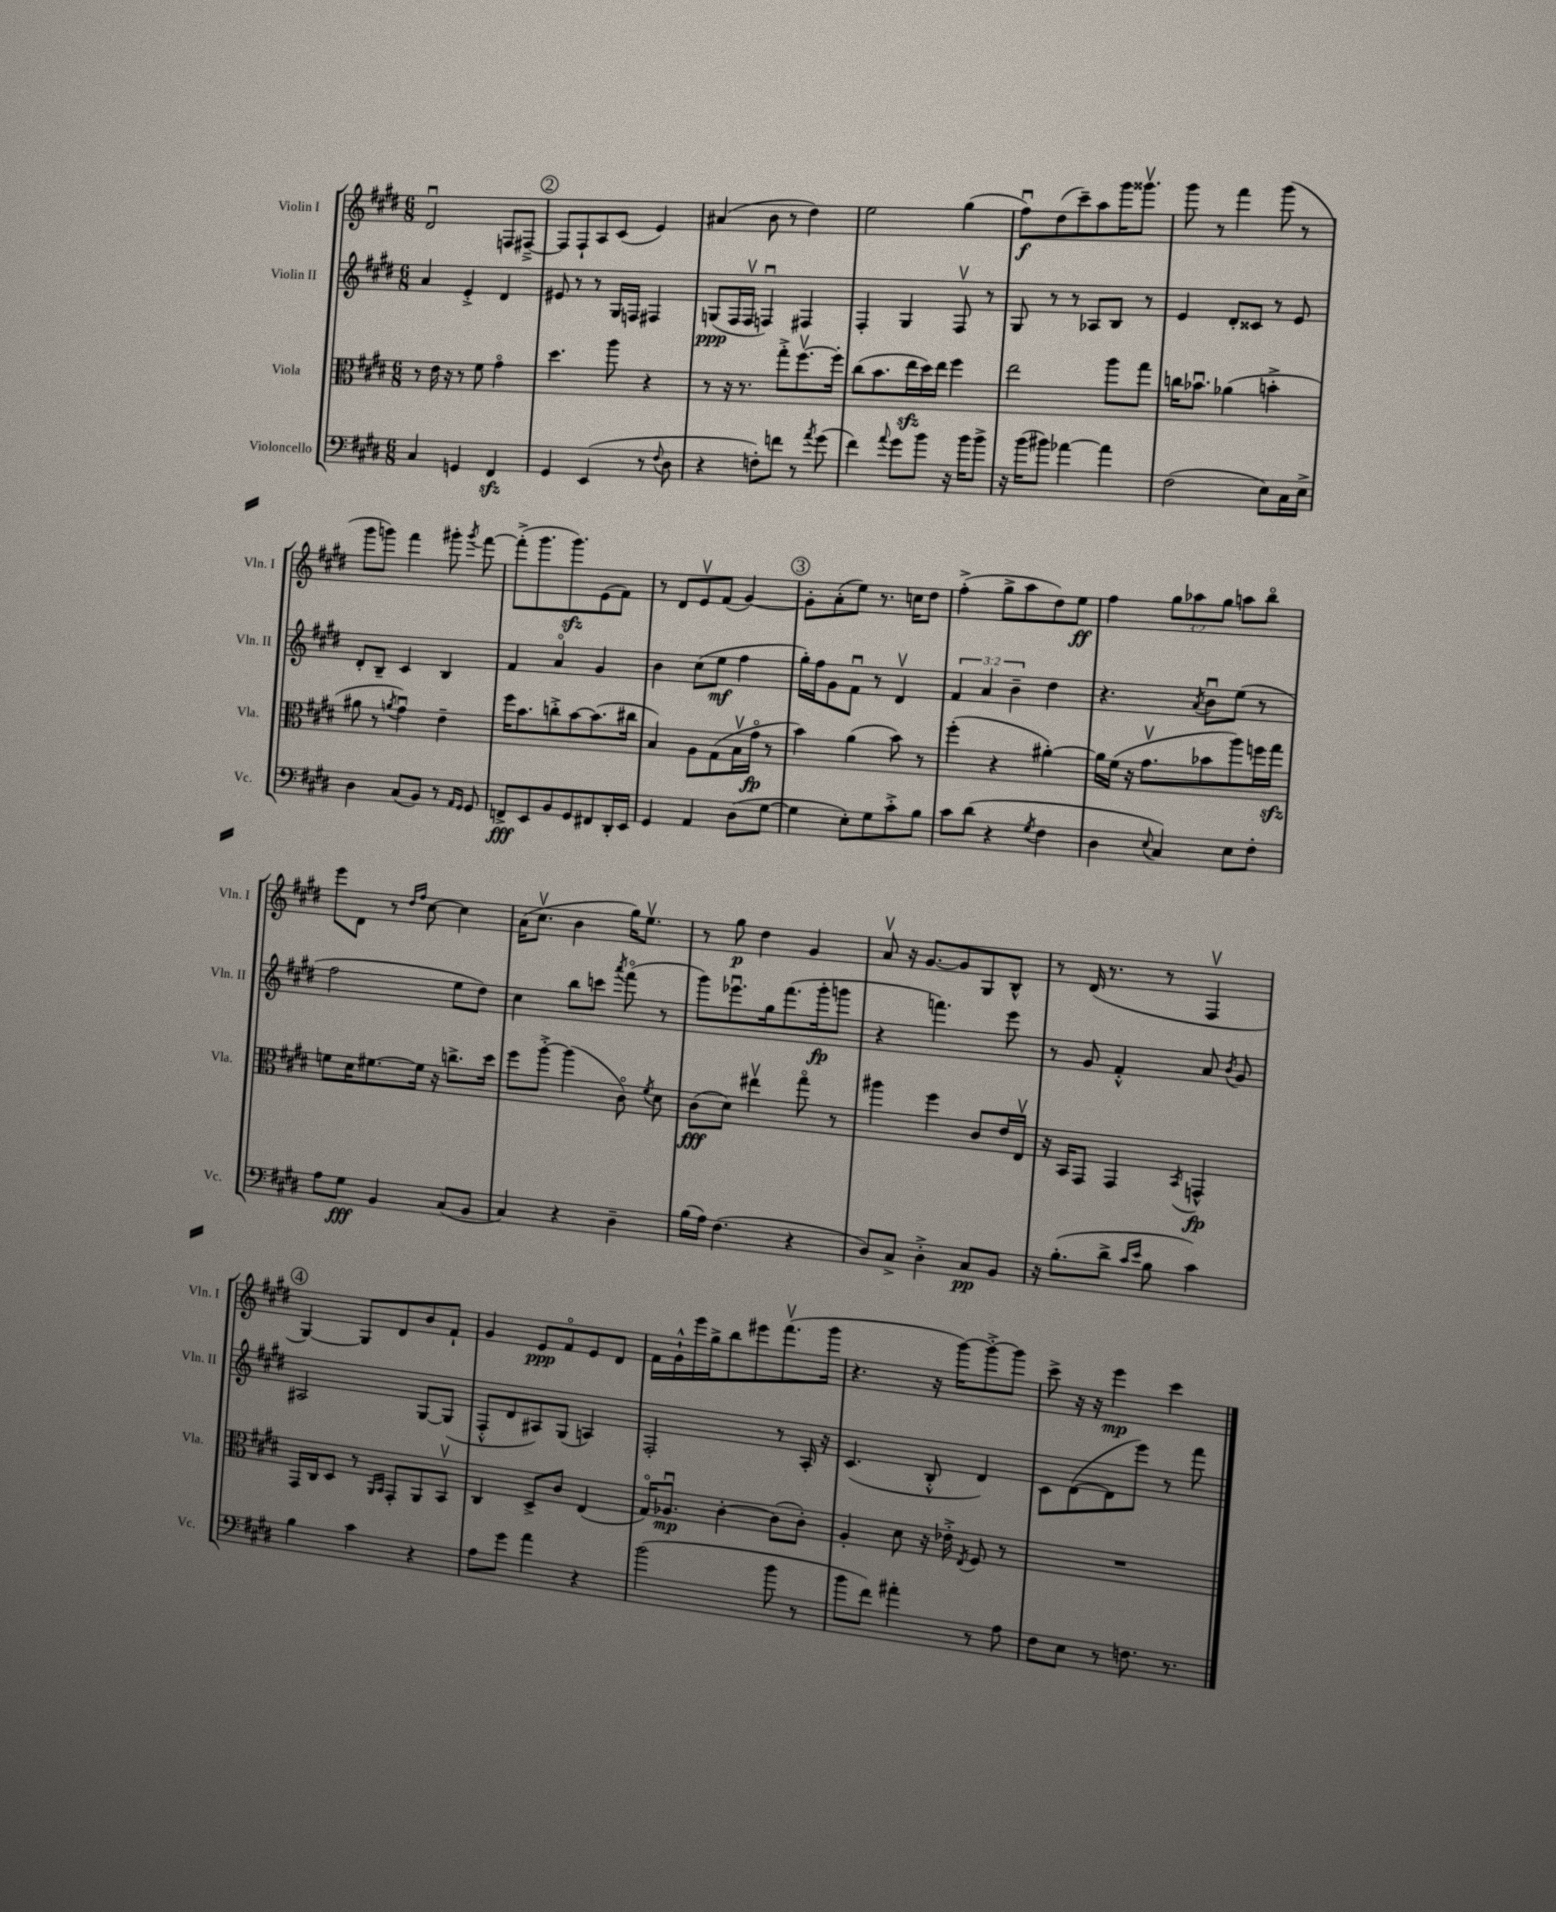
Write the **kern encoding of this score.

**kern	**kern	**kern	**kern
*staff4	*staff3	*staff2	*staff1
*clefF4	*clefC3	*clefG2	*clefG2
*k[f#c#g#d#]	*k[f#c#g#d#]	*k[f#c#g#d#]	*k[f#c#g#d#]
*M6/8	*M6/8	*M6/8	*M6/8
4C#	8r	4a	2d#u
.	16e	.	.
.	16r	.	.
4GG	8r	4e'^	.
.	8f#	.	.
4FF#	4g#o	4d#	8F
.	.	.	[8F#~^
=	=	=	=
4GG#	4.dd#	8e#	8F#]
.	.	8r	8F#`
(4EE	.	8r	8A
.	8aa	16G#	(8c#
.	.	16F	.
8r	4r	4F#	4e)
8qqF#	.	.	.
8D#	.	.	.
=	=	=	=
4r	8r	(8G	(4a#
.	16r	16F#	.
.	8.r	16F#v	.
8F')	.	4Fu)	8b
8f	8gg#'^	.	8r
8r	[8.ff#v	4F#	4dd#)
8qa	.	.	.
(8g#	.	.	.
.	16ff#']	.	.
=	=	=	=
4f#)	(8cc#	4F#'	2ee
.	8.b	.	.
8qqa	.	.	.
8g#	.	4G#	.
.	16ee	.	.
8b	16dd#)	.	.
.	16ee	.	.
16r	4ff#	8F#v	(4gg#
16b	.	.	.
8b^	.	8r	.
=	=	=	=
16r	2ee	8G#	8ff#u)
(16b	.	.	.
8b#)	.	8r	(8dd#
[4a-	.	8r	8ccc#~)
.	.	8A-	8aa
4a-]	8aa	8B	16ggg#
.	.	.	8.ggg##v
.	8gg#	8r	.
=	=	=	=
(2F#	16cc	4e	8ggg#
.	8.b-u	.	.
.	.	.	8r
.	(4a-	8d#'	4fff#
.	.	8c##	.
8E)	4b'^	8r	(8ggg#
16C#	.	8e	8r
16E^	.	.	.
=	=	=	=
4D#	8a#	8d#'	8ggg#
.	8r	8B~	8ggg)
.	8qa	.	.
(8C#	4g#u)	4c#	4fff#
8BB)	.	.	.
8r	4e~	4B	8ggg#'
16qqAA	.	.	.
16qqGG#	.	.	8qggg#
8GG#	.	.	[8fff#
=	=	=	=
8FF^	16ff#	4f#	(8fff#'^]
.	8.b	.	.
8EE	.	.	8.ggg#
8BB	8cc'^	4ao	.
.	.	.	8.ggg#)
8GG#	[8b	.	.
8FF#	(8.b]	4g#	(8e
16DD#'	.	.	8f#)
16EE	16cc#	.	.
=	=	=	=
4GG#	4B)	4b	8r
.	.	.	8d#
4AA	8A	(8cc#	8ev
.	(8G#	8ee	(8f#
(8D#	16Bv	4ff#	[4g#)
.	16g#o	.	.
[8G#	8r	.	.
=	=	=	=
4G#]	4b)	16gg#')	8g#']
.	.	16ff#	.
.	.	8g#	(8a'
8E')	(4a	8f#u	8ee)
8G#	.	8r	8.r
8c#'^	8b)	4d#v	.
.	.	.	16cc
8B	8r	.	8dd#
=	=	=	=
8c#	(4ff#'	6f#	(4ff#'^
(8d#	.	.	.
.	.	6a	.
4r	4r	.	8gg#^
.	.	6b~	.
.	.	.	8aa
8qG#	.	.	.
4F#	[4a#')	4dd#	8dd#)
.	.	.	8ee
=	=	=	=
4D#	16a#]	4.r	4ff#
.	(16f#	.	.
.	16r	.	.
.	8.g#v	.	.
8qqE	.	.	.
4C#)	.	.	12gg#
.	.	.	12aa-
.	.	8qa	.
.	8b-	8bu	.
.	.	.	12gg#
8E	8aa)	(8ee	8aa
8F#'	16ff	8r	8bbo
.	16gg#	.	.
=	=	=	=
8A	8f	2ff#	8eee
8G#	16d#	.	8d#
.	[8.f#	.	.
4BB	.	.	8r
.	.	.	16qqdd#
.	.	.	16qqff#
.	16f#]	.	[8cc#
.	16r	.	.
(8C#	8.cc^	8ee	4cc#]
8BB	.	8dd#)	.
.	16dd#	.	.
=	=	=	=
4C#)	8ff#	4cc#	(16a
.	.	.	8.cc#v
.	[8aa'^	.	.
4r	(4aa]	8bb	4b
.	.	8ccc	.
.	.	8qaaa	.
4D#~	8c#o)	(8fff#o	16gg#)
.	.	.	8.eev
.	8qf#	.	.
.	8d#	8r	.
=	=	=	=
(16B	(8c#	8ggg#)	8r
16A)	.	.	.
(4.F#	8d#)	8.eee-u	8gg#
.	4ee#v	.	4dd#
.	.	16gg#	.
.	.	(8.fff#	.
4r	8gg#o	.	4g#
.	.	16ggg#'	.
.	8r	8ggg	.
=	=	=	=
8D#)	4aa#	4r	8av
8C#^	.	.	16r
.	.	.	[8.g#
4D#'^	4ff#	4.fff)	.
.	.	.	8g#]
8C#	8c#	.	8G#
8BB	16e	8eee	8B^^
.	16Ev	.	.
=	=	=	=
16r	16r	8r	8r
(8.B'	16BB	.	.
.	8GG#	8g#	(16d#
.	.	.	8.r
8d#^	4GG#	4f#'^^	.
16qqc#	.	.	.
16qqe	.	.	.
8B	.	.	8r
.	8qBB	.	.
4c#)	4GG^^	8a	4F#v
.	.	8qb	.
.	.	8g#	.
=	=	=	=
4B	16GG#	2A#	[4G#)
.	16C#	.	.
.	8D#	.	.
4c#	8r	.	8G#]
.	16qqAA	.	.
.	16qqBB	.	.
.	8GG#'	.	8d#
4r	8AA	[8G#	8b
.	8BBv	(8G#]	8f#`
=	=	=	=
8A	4C#	8F#'^^	4g#
8g#	.	8d#	.
4a	8D#^	8A#)	8e
.	8c#	(8G#	8f#o
4r	(4E	4A)	8e
.	.	.	8d#
=	=	=	=
(2b	16G#o)	2F#'	16f#
.	8.A-u	.	16g#`^^
.	.	.	16eee
.	.	.	16gg#^
.	[4c#'	.	8bb
.	.	.	8eee#
8b	(8c#]	8r	(8.fff#v
8r	8c#')	16A'	.
.	.	16r	16ggg#
=	=	=	=
8b	4A'	(4.c#	4.r
8f#)	.	.	.
4a#'	8d#	.	.
.	16r	8B'^^	16r
.	16e-'^	.	[16ggg#)
.	8qE	.	.
8r	8F#	4d#)	8ggg#'^_
8A	8r	.	8ggg#]
=	=	=	=
8F#	2.r	8c#	8ccc#^
8E	.	([8d#	16r
.	.	.	16r
8r	.	8d#]	4eee
8.F	.	8eee)	.
.	.	8r	4ccc#
8.r	.	.	.
.	.	8fff#	.
==	==	==	==
*-	*-	*-	*-
